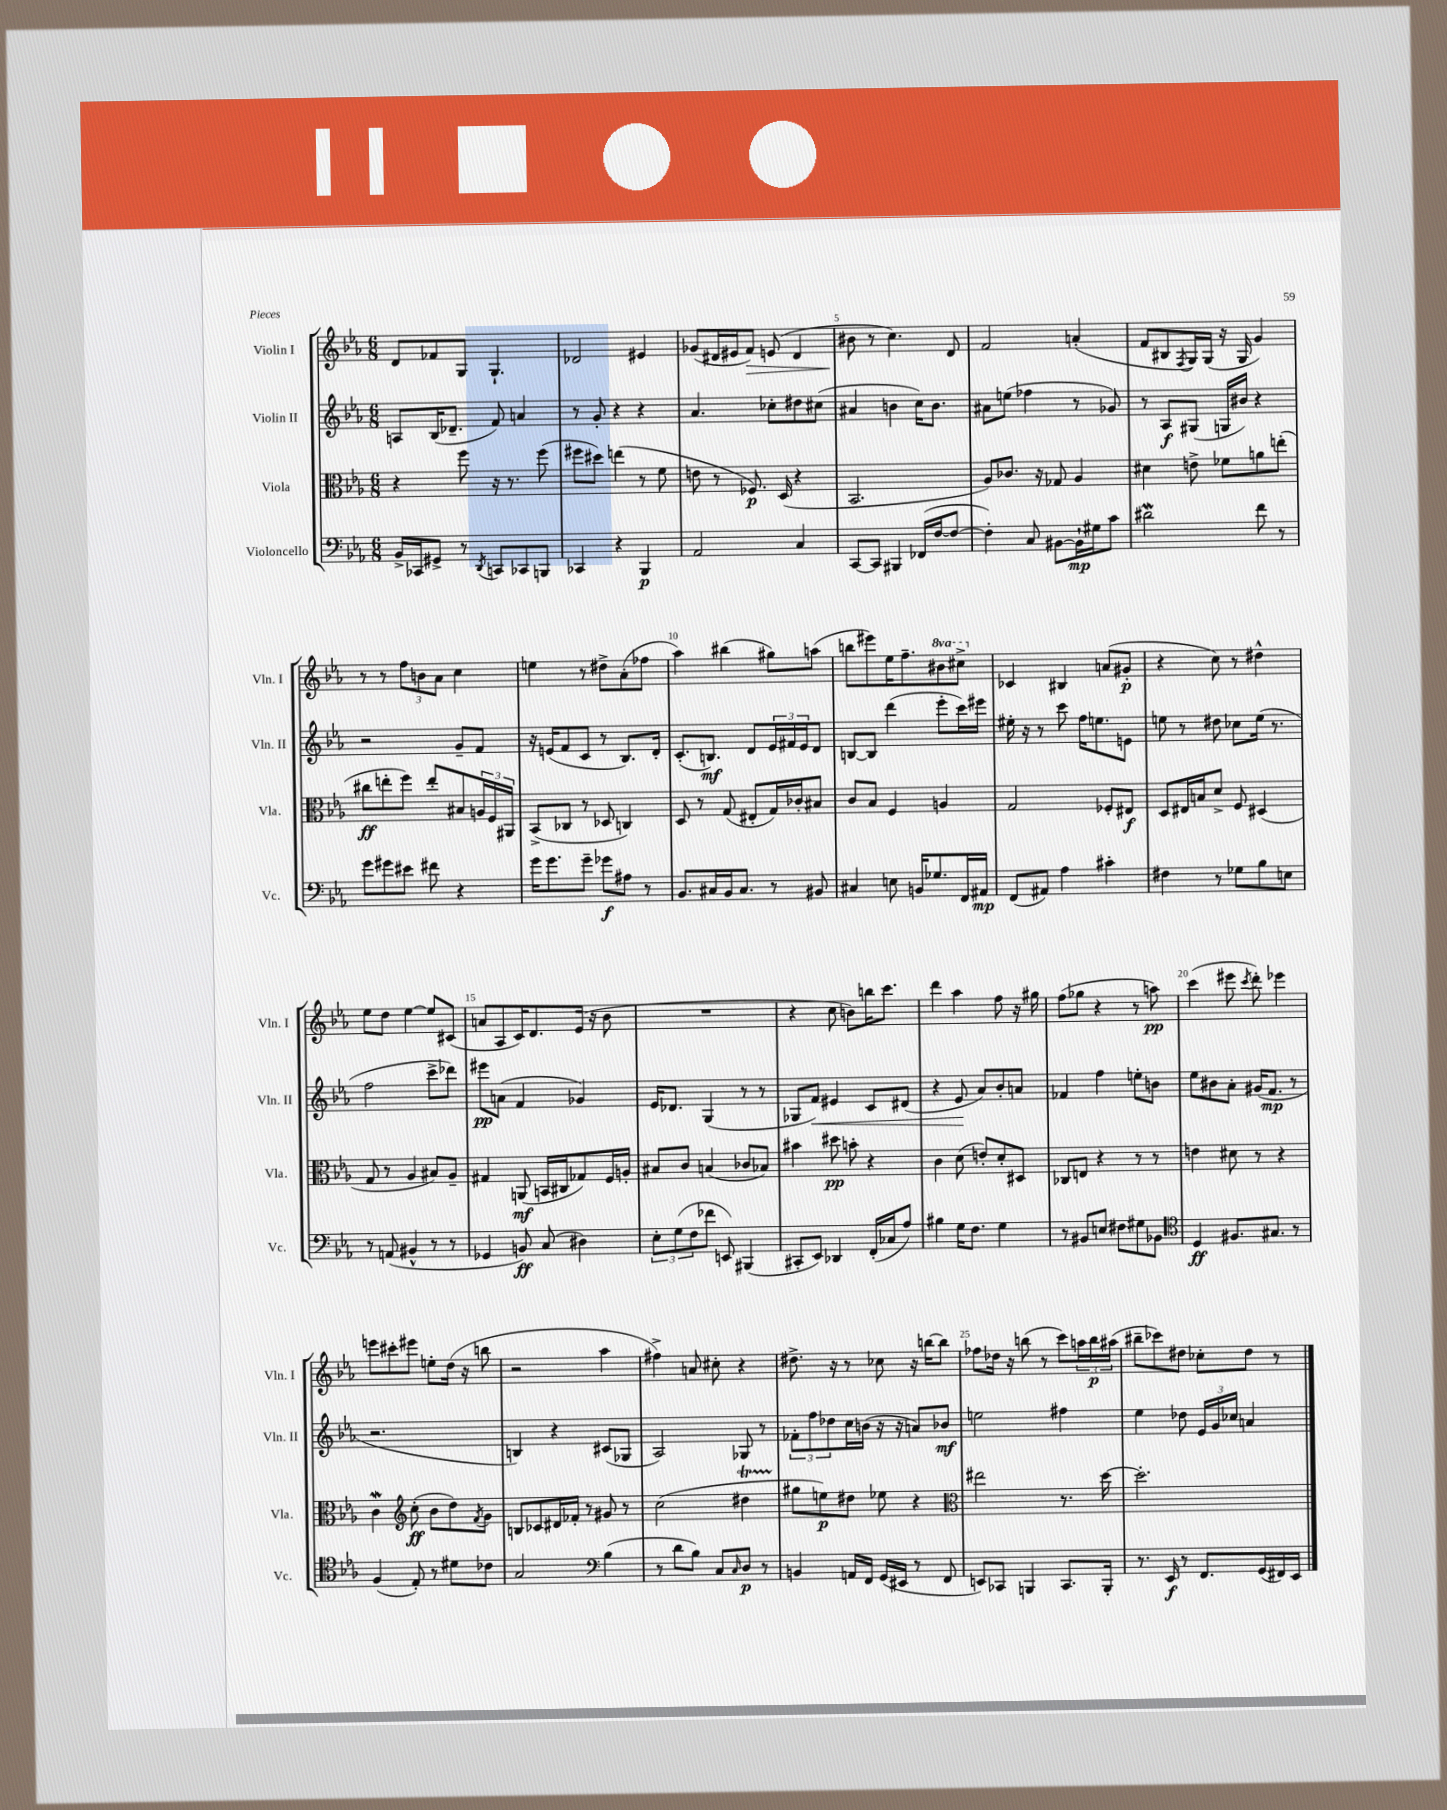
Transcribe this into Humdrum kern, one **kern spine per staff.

**kern	**dynam	**kern	**dynam	**kern	**dynam	**kern	**dynam
*part4	*part4	*part3	*part3	*part2	*part2	*part1	*part1
*staff4	*staff4	*staff3	*staff3	*staff2	*staff2	*staff1	*staff1
*I"Violoncello	*	*I"Viola	*	*I"Violin II	*	*I"Violin I	*
*I'Vc.	*	*I'Vla.	*	*I'Vln. II	*	*I'Vln. I	*
*clefF4	*	*clefC3	*	*clefG2	*	*clefG2	*
*k[b-e-a-]	*	*k[b-e-a-]	*	*k[b-e-a-]	*	*k[b-e-a-]	*
*M6/8	*	*M6/8	*	*M6/8	*	*M6/8	*
=2	=2	=2	=2	=2	=2	=2	=2
16BB-^/LL	.	4r	.	8An/L	.	8d/L	.
16CC-X/J	.	.	.	.	.	.	.
8GG#X^/J	.	.	.	(16B-/K	.	8f-X/	.
.	.	.	.	8.d-X~/J	.	.	.
8r	.	8ff\	.	.	.	8G/J	.
8qDD/	.	.	.	.	.	.	.
8CCn/L	.	16r	.	8f/)	.	4.G`/	.
.	.	8.r	.	.	.	.	.
8CC-X/	.	.	.	4an/	.	.	.
8BBBn/J	.	(8ff\	.	.	.	.	.
=3	=3	=3	=3	=3	=3	=3	=3
4CC-X/	.	8ff#X\L	.	8r	.	2d-X/	.
.	.	8dd#X\J)	.	8g'/	.	.	.
4r	.	(4een\	.	4r	.	.	.
4BBB-/	p	8r	.	4r	.	4e#X/	.
.	.	8f\	.	.	.	.	.
=4	=4	=4	=4	=4	=4	=4	=4
2AA-/	.	8en\	.	4.a-/	.	(8g-X/L	.
.	.	8r	.	.	.	16d#X/L	.
.	.	.	.	.	.	16e#X/J	.
!	!	!	!	!	!	!	!LO:HP:b
.	.	8.F-X/)	p	.	.	8f/J)	>
.	.	.	.	8cc-X'\L	.	(8en/	.
.	.	(16D/	.	.	.	.	.
4C/	.	4r	.	8dd#X\	.	4d#/	.
.	.	.	.	(8cc#X\J	.	.	.
=5	=5	=5	=5	=5	=5	=5	=5
[8CC/L	.	2.BB-/	.	4a#X/	.	8b#X\	.
8CC/J]	.	.	.	.	.	8r	]
4BBB#X/	.	.	.	4bn\	.	4.cc\)	.
(16FF-X/LL	.	.	.	16cc\KL)	.	.	.
[16F/J	.	.	.	8.b\J	.	.	.
8F/J_	.	.	.	.	.	8d/	.
=6	=6	=6	=6	=6	=6	=6	=6
4F'\])	.	8A-/L)	.	8a#X\L	.	2f/	.
.	.	8.c-X/J	.	(8een\J	.	.	.
8C/	.	.	.	4ff-X\	.	.	.
.	.	16r	.	.	.	.	.
[8BB#X\L	.	8G-X/	.	.	.	.	.
16BB#`\L]	mp	4A-/	.	8r	.	(4an'/	.
16G#X\J	.	.	.	.	.	.	.
8c\J	.	.	.	8g-X/)	.	.	.
=7	=7	=7	=7	=7	=7	=7	=7
2d#XW\	.	4d#X\	.	8r	.	8f/L	.
.	.	.	.	8A-/L	f	8B#X/	.
.	.	.	.	.	.	8qF/	.
.	.	8en^\	.	(8G#X/J	.	16G/L)	.
.	.	.	.	.	.	(16G/JJ	.
.	.	8f-X\L	.	16Gn/LL	.	16r	.
.	.	.	.	16b#X/JJ)	.	16G/	.
8f\	.	8an\	.	4r	.	4g/)	.
8r	.	(8een'\J	.	.	.	.	.
!!LO:LB:g=z
=8	=8	=8	=8	=8	=8	=8	=8
8g\L	.	8cc#X\L	ff	2r	.	8r	.
8g#X\	.	8een'\	.	.	.	8r	.
8e#X\J	.	8ff\J)	.	.	.	12ff\L	.
.	.	.	.	.	.	12bn\	.
8f#X\	.	8ee'/L	.	.	.	.	.
.	.	.	.	.	.	12a-\J	.
4r	.	8B#X/	.	8g~/L	.	4cc\	.
.	.	24An/L	.	8f/J	.	.	.
.	.	24F/	.	.	.	.	.
.	.	24AA#X/JJ	.	.	.	.	.
=9	=9	=9	=9	=9	=9	=9	=9
16g\KL	.	(8BB-^/L	.	16r	.	4een\	.
8.g\	.	.	.	(16en/KL	.	.	.
.	.	8C-X/J	.	8f/	.	.	.
8g~\J	.	8r	.	8c/J	.	8r	.
8g-X\L	f	8D-X/	.	8r	.	8dd#X^\L	.
8A#X\J	.	4Cn/)	.	8.B-/L)	.	(8a-'\	.
8r	.	.	.	.	.	8ff-X\J	.
.	.	.	.	16d'/Jk	.	.	.
=10	=10	=10	=10	=10	=10	=10	=10
8.BB-/L	.	8D/	.	(8.c'/L	.	4aa-\)	.
.	.	8r	.	.	.	.	.
16C#X/L	.	.	.	8.Bn/J)	mf	.	.
16BB-/J	.	(8G/	.	.	.	(4bb#X\	.
8.C#/J	.	.	.	.	.	.	.
.	.	8E#X'/L	.	8d/L	.	.	.
8r	.	16G/L)	.	24e-/L	.	8gg#X\L)	.
.	.	.	.	24f#X/	.	.	.
.	.	16c-X'/J	.	.	.	.	.
.	.	.	.	24e-/J	.	.	.
8BB#X/	.	8B#X/J	.	8d/J	.	(8aan\J	.
=11	=11	=11	=11	=11	=11	=11	=11
4C#X/	.	8c/L	.	[8Bn/L	.	8bbn\L	.
.	.	8B-/J	.	8B/J]	.	8eee#X\)	.
8En\	.	4F/	.	(4ddd\	.	16ee-\K	.
.	.	.	.	.	.	8.ff~\	.
16BBn/KL	.	.	.	.	.	.	.
8.G-X/	.	.	.	.	.	.	.
*	*	*	*	*	*	*8va	*
.	.	4An/	.	8eee-'\L	.	8bb#X\	.
16FF/L	.	.	.	16ccc\L)	.	8ccc#X^\J	.
16AA#X/JJ	mp	.	.	16eee#X\JJ	.	.	.
=12	=12	=12	=12	=12	=12	=12	=12
*	*	*	*	*	*	*X8va	*
(8FF/L	.	2G/	.	16ee#X'\	.	4c-X/	.
.	.	.	.	16r	.	.	.
8AA#X/J)	.	.	.	8r	.	.	.
4A-\	.	.	.	8ccc\	.	4B#X/	.
.	.	.	.	16ff\KL	.	.	.
.	.	.	.	8.een\	.	.	.
4c#X'\	.	8F-X'/L	.	.	.	(8an/L	.
.	.	8E#X/J	f	8en\J	.	8g#X'/J	p
=13	=13	=13	=13	=13	=13	=13	=13
4F#X\	.	8D/L	.	8een\	.	4r	.
.	.	16E#X/L	.	8r	.	.	.
.	.	16Bn/J	.	.	.	.	.
8r	.	8d^/J	.	8dd#X\	.	8cc\)	.
8G-X\L	.	8F/	.	8cc-X\L	.	8r	.
8B-\	.	(4D#X/	.	(16ee\Jk	.	4dd#X^^\	.
.	.	.	.	8.r	.	.	.
8En\J	.	.	.	.	.	.	.
!!LO:LB:g=z
=14	=14	=14	=14	=14	=14	=14	=14
8r	.	8G/	.	2ff\	.	8ee-\L	.
(8AAn/	.	8r	.	.	.	8dd\J	.
4BB#X^^/	.	4A-/	.	.	.	[4ee-\	.
8r	.	8B#X/L)	.	8ccc^\L	.	8ee-/L]	.
8r	.	8A-~/J	.	8ddd-X\J)	.	(8c#X/J	.
=15	=15	=15	=15	=15	=15	=15	=15
4GG-X/	.	4G#X/	.	8eee#X\L	pp	8an/L	.
.	.	.	.	(8an\J	.	8A-/	.
8BBn/)	ff	(8AAn/	mf	4f/	.	16c/K)	.
.	.	.	.	.	.	8.d/	.
(8C/	.	16BBn/LL	.	.	.	.	.
.	.	16C#X/J	.	.	.	.	.
4D#X\)	.	8G-X/)	.	4g-X/)	.	(16e-/Jk	.
.	.	.	.	.	.	16r	.
.	.	16F/L	.	.	.	8b-\	.
.	.	16An'/JJ	.	.	.	.	.
=16	=16	=16	=16	=16	=16	=16	=16
12E-'\L	.	8B#X/L	.	16e-/KL	.	2.r	.
.	.	.	.	8.d-X/J	.	.	.
(12G\	.	.	.	.	.	.	.
.	.	8c/J	.	.	.	.	.
12F\	.	.	.	.	.	.	.
8f-X\J	.	(4Bn/	.	(4G/	.	.	.
8EEn/)	.	.	.	.	.	.	.
(4BBB#X/	.	8c-X/L	.	8r	.	.	.
.	.	8B-X/J)	.	8r	.	.	.
=17	=17	=17	=17	=17	=17	=17	=17
8CC#X'/L	.	4b#X\	.	8G-X/L	.	4r	.
!	!	!	!	!	!LO:HP:b	!	!
8EE-/J)	.	.	.	8f/J)	<	.	.
4DD-X/	.	8dd#X\	pp	4e#X/	.	8cc\	.
.	.	8bn'\	.	.	.	8bn\L)	.
(16FF'/LL	.	4r	.	8c/L	.	16bbn\K	.
16C-X/J	.	.	.	.	.	8.ccc\J	.
8A-/J)	.	.	.	(8d#X/J	.	.	.
=18	=18	=18	=18	=18	=18	=18	=18
4B#X\	.	4c\	.	4r	.	4ddd\	.
16G\KL	.	(8d\	.	8e-/	.	4aa-\	.
8.F\J	.	.	.	.	.	.	.
.	.	8en'/L)	.	8a-/L)	[	.	.
4G\	.	8d'/	.	8b-'/	.	8ff\	.
.	.	8D#X/J	.	8an/J	.	16r	.
.	.	.	.	.	.	16gg#X\	.
=19	=19	=19	=19	=19	=19	=19	=19
8r	.	8C-X/L	.	4f-X/	.	(8ff\L	.
8BB#X/L	.	8En/J	.	.	.	8gg-X\J	.
8En/J	.	4r	.	4ff\	.	4r	.
8F#X\L	.	.	.	.	.	.	.
8G#X\	.	8r	.	8een'\L	.	8r	.
8BB-X\J	.	8r	.	8bn\J	.	8aan\)	pp
=20	=20	=20	=20	=20	=20	=20	=20
*clefC4	*	*	*	*	*	*	*
4D/	ff	4en\	.	8ee-\L	.	(4ccc\	.
.	.	.	.	8b#X\	.	.	.
8.F#X/L	.	8d#X\	.	8a-'\J	.	8eee#X\	.
.	.	.	.	.	.	8qccc/	.
.	.	8r	.	(16g#X/KL	.	8ddd'\)	.
8.G#X/J	.	.	.	8.f/J	mp	.	.
.	.	4r	.	.	.	4eee-X\	.
8r	.	.	.	8r	.	.	.
!!LO:LB:g=z
=21	=21	=21	=21	=21	=21	=21	=21
(4F/	.	4cW\	.	2.r	.	8eeen\L	.
.	.	.	.	.	.	8ccc#X'\	.
*	*	*clefG2	*	*	*	*	*
8E-'/)	.	(8cc'\	ff	.	.	8eee#X\J	.
8r	.	8b-\L	.	.	.	8een'\L	.
8d#X\L	.	8dd\)	.	.	.	(16dd\Jk	.
.	.	.	.	.	.	16r	.
.	.	8qf/	.	.	.	.	.
8c-X\J	.	8g\J	.	.	.	8bbn\	.
=22	=22	=22	=22	=22	=22	=22	=22
2G/	.	8Bn/L	.	4Bn/)	.	2r	.
.	.	8c-X/	.	.	.	.	.
.	.	16d#X/L	.	4r	.	.	.
.	.	16f-X'/JJ	.	.	.	.	.
.	.	8r	.	.	.	.	.
*clefF4	*	*	*	*	*	*	*
(4B-\	.	8g#X/	.	(8c#X/L	.	4aa-\	.
.	.	8r	.	8G-X/J	.	.	.
=23	=23	=23	=23	=23	=23	=23	=23
8r	.	(2cc\	.	2A-/)	.	4ff#X^\)	.
8d\L	.	.	.	.	.	.	.
8B-\J)	.	.	.	.	.	8an/	.
8C/L	.	.	.	.	.	8cc#X'\	.
16qqC/	.	.	.	.	.	.	.
8D/J	p	4dd#Xt\	.	8G-X/	.	4r	.
8r	.	.	.	8r	.	.	.
=24	=24	=24	=24	=24	=24	=24	=24
4BBn/	.	8gg#X\L	.	12f-X'\L	.	8.dd#X^\	.
.	.	.	.	12ff\	.	.	.
.	.	8een\)	p	.	.	.	.
.	.	.	.	12dd-X\	.	.	.
.	.	.	.	.	.	16r	.
16AAn/LL	.	8dd#X\J	.	16cc\L	.	8r	.
16FF/JJ	.	.	.	(16bn\JJ	.	.	.
(16GG/LL	.	8ee-X\	.	16r	.	8cc-X\	.
16EE#X/JJ	.	.	.	16r	.	.	.
8r	.	4r	.	8an/L)	.	16r	.
.	.	.	.	.	.	[16bbn\KL	.
8FF/	.	.	.	8b-X/J	mf	8bb\J]	.
=25	=25	=25	=25	=25	=25	=25	=25
*	*	*clefC3	*	*	*	*	*
8EEn/L)	.	2ee#X\	.	2een\	.	8ff-X\L	.
8CC-X/J	.	.	.	.	.	16dd-X\Jk	.
.	.	.	.	.	.	16r	.
4BBBn/	.	.	.	.	.	(8bbn\	.
.	.	.	.	.	.	8r	.
8.CC-/L	.	8.r	.	4ff#X\	.	8ccc\L)	.
.	.	.	.	.	.	24aan\L	.
.	.	.	.	.	.	24bb\	p
16BBB'/Jk	.	[16dd\	.	.	.	.	.
.	.	.	.	.	.	(24aa#X\JJ	.
=26	=26	=26	=26	=26	=26	=26	=26
8.r	.	2.dd'\]	.	4ee-\	.	8bb#X~\L	.
.	.	.	.	.	.	8ccc-X\)	.
16EE-/	f	.	.	.	.	.	.
8r	.	.	.	8dd-X\	.	8dd#X\J	.
8.FF/L	.	.	.	24e-/LL	.	8cc-X'\L	.
.	.	.	.	24g/	.	.	.
.	.	.	.	24cc-X/JJ	.	.	.
.	.	.	.	4an/	.	8dd#\J	.
(16GG/L	.	.	.	.	.	.	.
16FF#X/)	.	.	.	.	.	8r	.
16EE-/JJ	.	.	.	.	.	.	.
==	==	==	==	==	==	==	==
*-	*-	*-	*-	*-	*-	*-	*-
